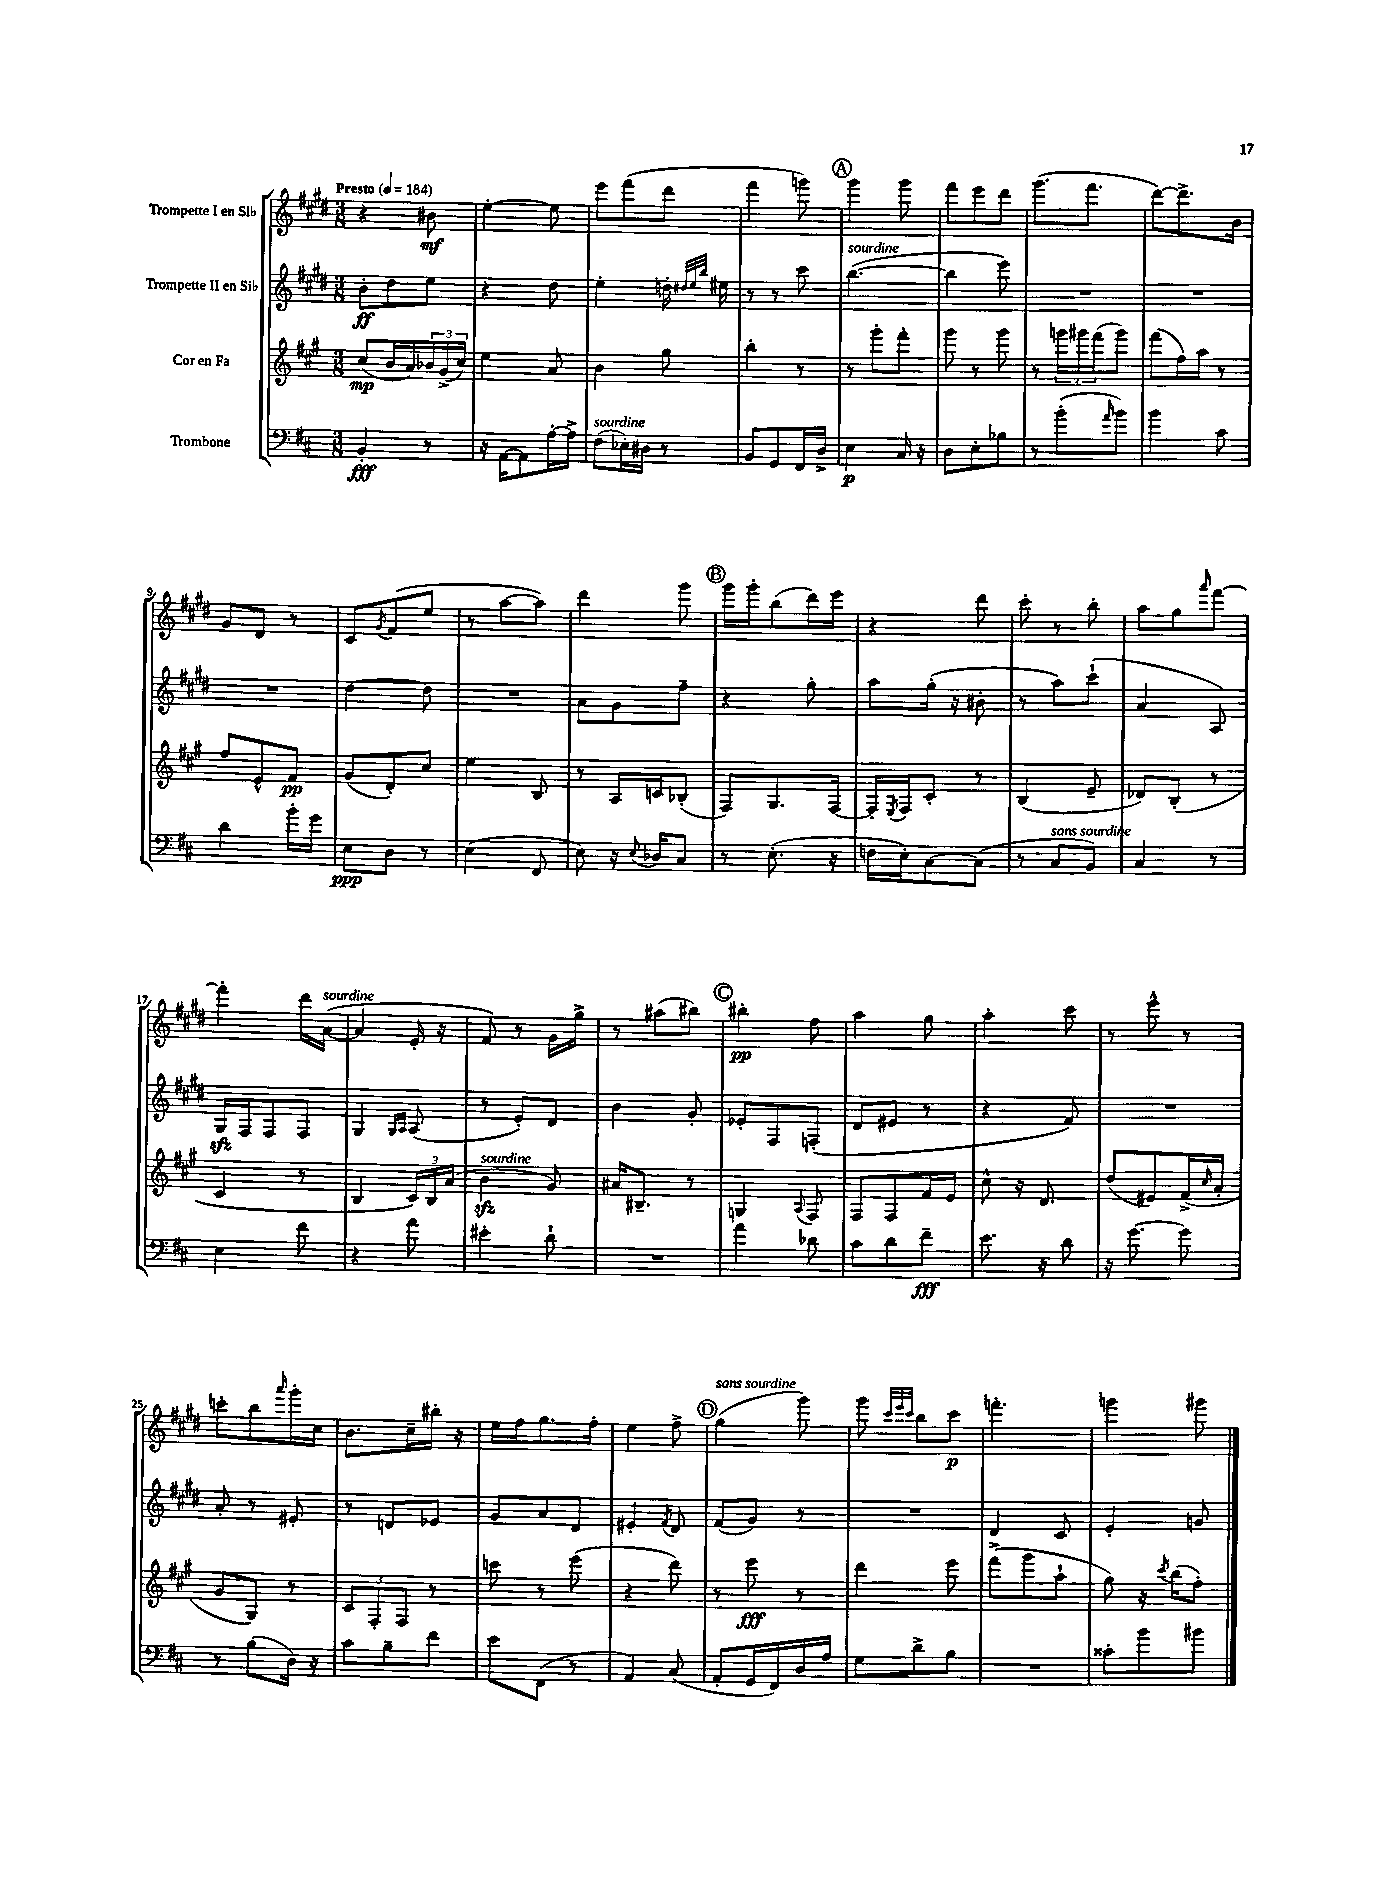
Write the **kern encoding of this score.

**kern	**kern	**kern	**kern
*staff4	*staff3	*staff2	*staff1
*clefF4	*clefG2	*clefG2	*clefG2
*k[f#c#]	*k[f#c#g#]	*k[f#c#g#d#]	*k[f#c#g#d#]
*M3/8	*M3/8	*M3/8	*M3/8
*MM184	*MM184	*MM184	*MM184
4BB'	(8cc#	8b'	4r
.	16b	8dd#	.
.	16a)	.	.
8r	24b-	8ee	8b#
.	(24g#^	.	.
.	24cc#)	.	.
=	=	=	=
16r	4ee	4r	[4ee'
[16AA	.	.	.
8AA]	.	.	.
[16A'	8a	8dd#	8ee]
16A^]	.	.	.
=	=	=	=
(8F#	4b	4ee'	8eee
16E-')	.	.	(8fff#
16D#	.	.	.
8r	8gg#	16dd'	8ddd#
.	.	32qqdd#	.
.	.	32qqee	.
.	.	32qqbb	.
.	.	16ee#	.
=	=	=	=
8BB	4bb'	8r	4fff#
8GG	.	8r	.
16FF#	8r	8ccc#	8ggg)
16D^	.	.	.
=	=	=	=
4E	8r	([4.bb	4ggg#
.	8ggg#'	.	.
16C#	8fff#'	.	8ggg#
16r	.	.	.
=	=	=	=
8D	8ggg#	4bb]	8fff#
8E'	8r	.	8eee
8B-	8ggg#	8eee)	8ddd#
=	=	=	=
8r	8r	4.r	(8.ggg#
(8b'	24ggg	.	.
.	24ggg#	.	.
.	.	.	8.fff#
.	(24fff#	.	.
16qqa	.	.	.
8b)	8ggg#)	.	.
=	=	=	=
4b	(8fff#	4.r	[8ddd#)
.	16ff#)	.	8.ddd#^]
.	16aa	.	.
8c#	8r	.	.
.	.	.	16b
=	=	=	=
4d	8ff#	4.r	8g#
.	8e^^	.	8d#
16b'	8f#	.	8r
16g	.	.	.
=	=	=	=
8E	(8g#	[4dd#	8c#
.	.	.	8qg#
8D	8d')	.	(8f#
8r	8cc#	8dd#]	8ee
=	=	=	=
(4E	4ee	4.r	8r
.	.	.	[8aa
8FF#	8B	.	8aa])
=	=	=	=
8E)	8r	8a	4ddd#
16r	16A	8g#	.
8qqE	.	.	.
16D-	16c	.	.
8C#	(8B-'	8ff#~	8ggg#
=	=	=	=
8r	8F#)	4r	16ggg#
.	.	.	16ggg#'
(8.E'	8.G#	.	(8bb
.	.	8gg#'	16ddd#)
16r	[16F#	.	16eee
=	=	=	=
16F	16F#']	8aa	4r
.	8qE	.	.
16E')	16F#	.	.
[8C#	8c#'	(16gg#'	.
.	.	16r	.
(8C#]	8r	8b#'	8ddd#
=	=	=	=
8r	(4B	8r	8ccc#'
8C#	.	8aa)	8r
8BB)	8e~	(8ccc#`	8bb'
=	=	=	=
4C#	8d-)	4a	8aa
.	(8B'	.	8gg#
.	.	.	16qqaaa
8r	8r	8A)	[8fff#
=	=	=	=
4E	4c#	16G#	4fff#']
.	.	16F#	.
.	.	8F#	.
8f#	8r	8F#	16ddd#
.	.	.	([16a
=	=	=	=
4r	4B	4G#	4a]
.	.	16qqG#	.
.	.	16qqA	.
8a	24c#)	(8A	16e'
.	24B	.	.
.	.	.	16r
.	(24a	.	.
=	=	=	=
4e#'	4b	8r	8f#)
.	.	8e')	8r
8d`	8g#)	8d#	16g#
.	.	.	16gg#^
=	=	=	=
4.r	16a#	4b	8r
.	8.B#~	.	.
.	.	.	(8aa#
.	8r	8g#'	8bb#)
=	=	=	=
4a	4G	8e-'	4bb#'
.	.	8F#	.
.	8qqA	.	.
8d-	8F#	(8F'	8ff#
=	=	=	=
8c#	8F#	8d#	4aa
8d	8F#	8e#	.
8f#~	16f#	8r	8gg#
.	16e	.	.
=	=	=	=
8.e	8cc#^^	4r	4aa'
.	16r	.	.
16r	8.d	.	.
8d	.	8f#)	8ccc#
=	=	=	=
16r	(8dd	4.r	8r
[8.g	.	.	.
.	8e#)	.	8eee^^
8g]	(16f#^	.	8r
.	16qqcc#	.	.
.	16a'	.	.
=	=	=	=
8r	8g#	8a'	8ccc'
(8B	8G#)	8r	8bb
.	.	.	16qqaaa
16D)	8r	8e#'	16ggg#'
16r	.	.	16cc#
=	=	=	=
8c#	12c#	8r	8.b
.	12F#'	.	.
8B~	.	8d	.
.	12F#	.	.
.	.	.	16cc#~
8f#	8r	8e-	16bb#'
.	.	.	16r
=	=	=	=
8e	8ccc	8g#	16ee
.	.	.	16ff#
(8FF#	8r	8a	8.gg#
8r	(8eee	8d#	.
.	.	.	16ff#'
=	=	=	=
4AA)	4r	4e#'	4ee
.	.	8qf#	.
(8C#	8ddd)	8d#	8ff#^
=	=	=	=
8AA'	8r	(8f#	(4gg#
16GG	8eee	8g#)	.
16FF#)	.	.	.
16D	8r	8r	8ggg#)
16A	.	.	.
=	=	=	=
8G	4ddd	4.r	8ggg#
.	.	.	32qqccc#
.	.	.	32qqeee
.	.	.	32qqccc#
8d^	.	.	8bb
8B	8eee	.	8ccc#
=	=	=	=
4.r	(8fff#^	4d#	4.fff'
.	8ggg#	.	.
.	8aa`	8c#	.
=	=	=	=
8c##'	8gg#)	4e'	4ggg
8b	16r	.	.
.	8qccc#	.	.
.	(16bb	.	.
8b#	8ff#')	8g	8ggg#
==	==	==	==
*-	*-	*-	*-
